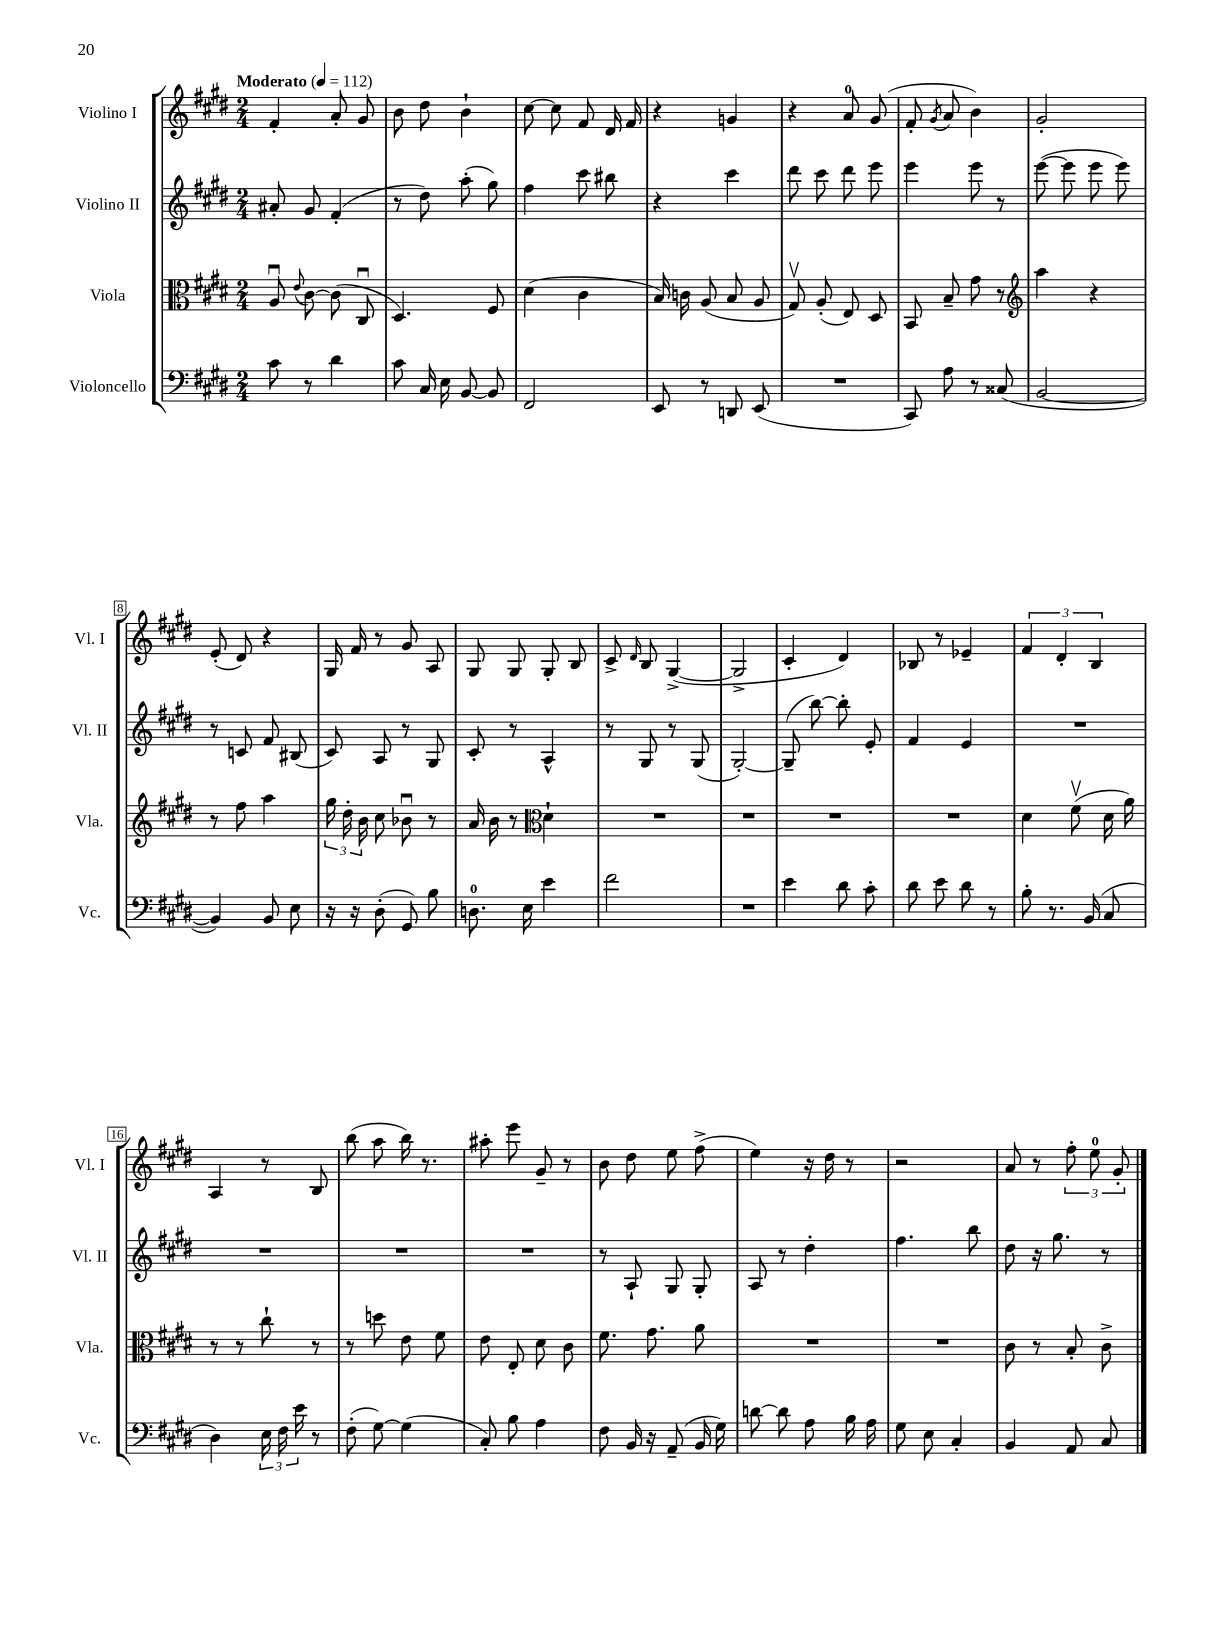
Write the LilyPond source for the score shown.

<<
\new StaffGroup <<
\new Staff = "s0" \with { instrumentName = "Violino I" shortInstrumentName = "Vl. I" } {
    \clef treble \key e \major \numericTimeSignature \time 2/4 \tempo "Moderato" 4 = 112
    \autoBeamOff fis'4-. a'8-. gis'8 |
    b'8 dis''8 b'4-! |
    cis''8~ cis''8 fis'8 dis'16 fis'16 |
    r4 g'4 |
    r4 a'8-0 gis'8( |
    fis'8-. \acciaccatura { gis'8 } a'8 b'4) |
    gis'2-. |
    e'8-.( dis'8) r4 |
    gis16 fis'16 r8 gis'8 a8 |
    gis8 gis8 gis8-. b8 |
    cis'8-> \grace { dis'16 } b8 gis4~->( |
    gis2-> |
    cis'4-. dis'4) |
    bes8 r8 ees'4-- |
    \tuplet 3/2 { fis'4 dis'4-. b4 } |
    a4 r8 b8 |
    b''8( a''8 b''16) r8. |
    ais''8-. e'''8 gis'8-- r8 |
    b'8 dis''8 e''8 fis''8->( |
    e''4) r16 dis''16 r8 |
    r2 |
    a'8 r8 \tuplet 3/2 { fis''8-. e''8-0 gis'8-. } \bar "|." |
}
\new Staff = "s1" \with { instrumentName = "Violino II" shortInstrumentName = "Vl. II" } {
    \clef treble \key e \major \numericTimeSignature \time 2/4
    \autoBeamOff ais'8-. gis'8 fis'4-.( |
    r8 dis''8) a''8-.( gis''8) |
    fis''4 cis'''8 bis''8 |
    r4 cis'''4 |
    dis'''8 cis'''8 dis'''8 e'''8 |
    e'''4 e'''8 r8 |
    e'''8~( e'''8 e'''8 e'''8) |
    r8 c'8 fis'8 bis8( |
    cis'8) a8 r8 gis8 |
    cis'8-. r8 a4-^ |
    r8 gis8 r8 gis8( |
    gis2~-.) |
    gis8--( b''8~) b''8-. e'8-. |
    fis'4 e'4 |
    R2 |
    R2 |
    R2 |
    R2 |
    r8 a8-! gis8 gis8-. |
    a8 r8 dis''4-. |
    fis''4. b''8 |
    dis''8 r16 gis''8. r8 \bar "|." |
}
\new Staff = "s2" \with { instrumentName = "Viola" shortInstrumentName = "Vla." } {
    \clef alto \key e \major \numericTimeSignature \time 2/4
    \autoBeamOff a8\downbow \appoggiatura { e'8 } cis'8~ cis'8( cis8\downbow |
    dis4.) fis8 |
    dis'4( cis'4 |
    b16) c'16 a8( b8 a8 |
    gis8\upbow) a8-.( e8) dis8 |
    b,8 b8-- gis'8 r8 |
    \clef treble a''4 r4 |
    r8 fis''8 a''4 |
    \tuplet 3/2 { gis''16 dis''16-. b'16 } cis''8 bes'8\downbow r8 |
    a'16 b'16 r8 \clef alto dis'4-! |
    R2 |
    R2 |
    R2 |
    R2 |
    dis'4 fis'8\upbow( dis'16 a'16) |
    r8 r8 cis''8-! r8 |
    r8 d''8 e'8 fis'8 |
    e'8 e8-. dis'8 cis'8 |
    fis'8. gis'8. a'8 |
    R2 |
    R2 |
    cis'8 r8 b8-. cis'8-> \bar "|." |
}
\new Staff = "s3" \with { instrumentName = "Violoncello" shortInstrumentName = "Vc." } {
    \clef bass \key e \major \numericTimeSignature \time 2/4
    \autoBeamOff cis'8 r8 dis'4 |
    cis'8 cis16 e16 b,8~ b,8 |
    fis,2 |
    e,8 r8 d,8 e,8( |
    R2 |
    cis,8) a8 r8 cisis8( |
    b,2~ |
    b,4) b,8 e8 |
    r16 r16 dis8-.( gis,8) b8 |
    d8.-0 e16 e'4 |
    fis'2 |
    R2 |
    e'4 dis'8 cis'8-. |
    dis'8 e'8 dis'8 r8 |
    b8-. r8. b,16( cis8 |
    dis4) \tuplet 3/2 { e16 fis16 e'16 } r8 |
    fis8-.( gis8~) gis4( |
    cis8-.) b8 a4 |
    fis8 b,16 r16 a,8--( b,16 gis16) |
    d'8~ d'8 a8 b16 a16 |
    gis8 e8 cis4-. |
    b,4 a,8 cis8 \bar "|." |
}
>>
>>
\layout { \context { \Score \override BarNumber.stencil = #(make-stencil-boxer 0.1 0.3 ly:text-interface::print) } }
